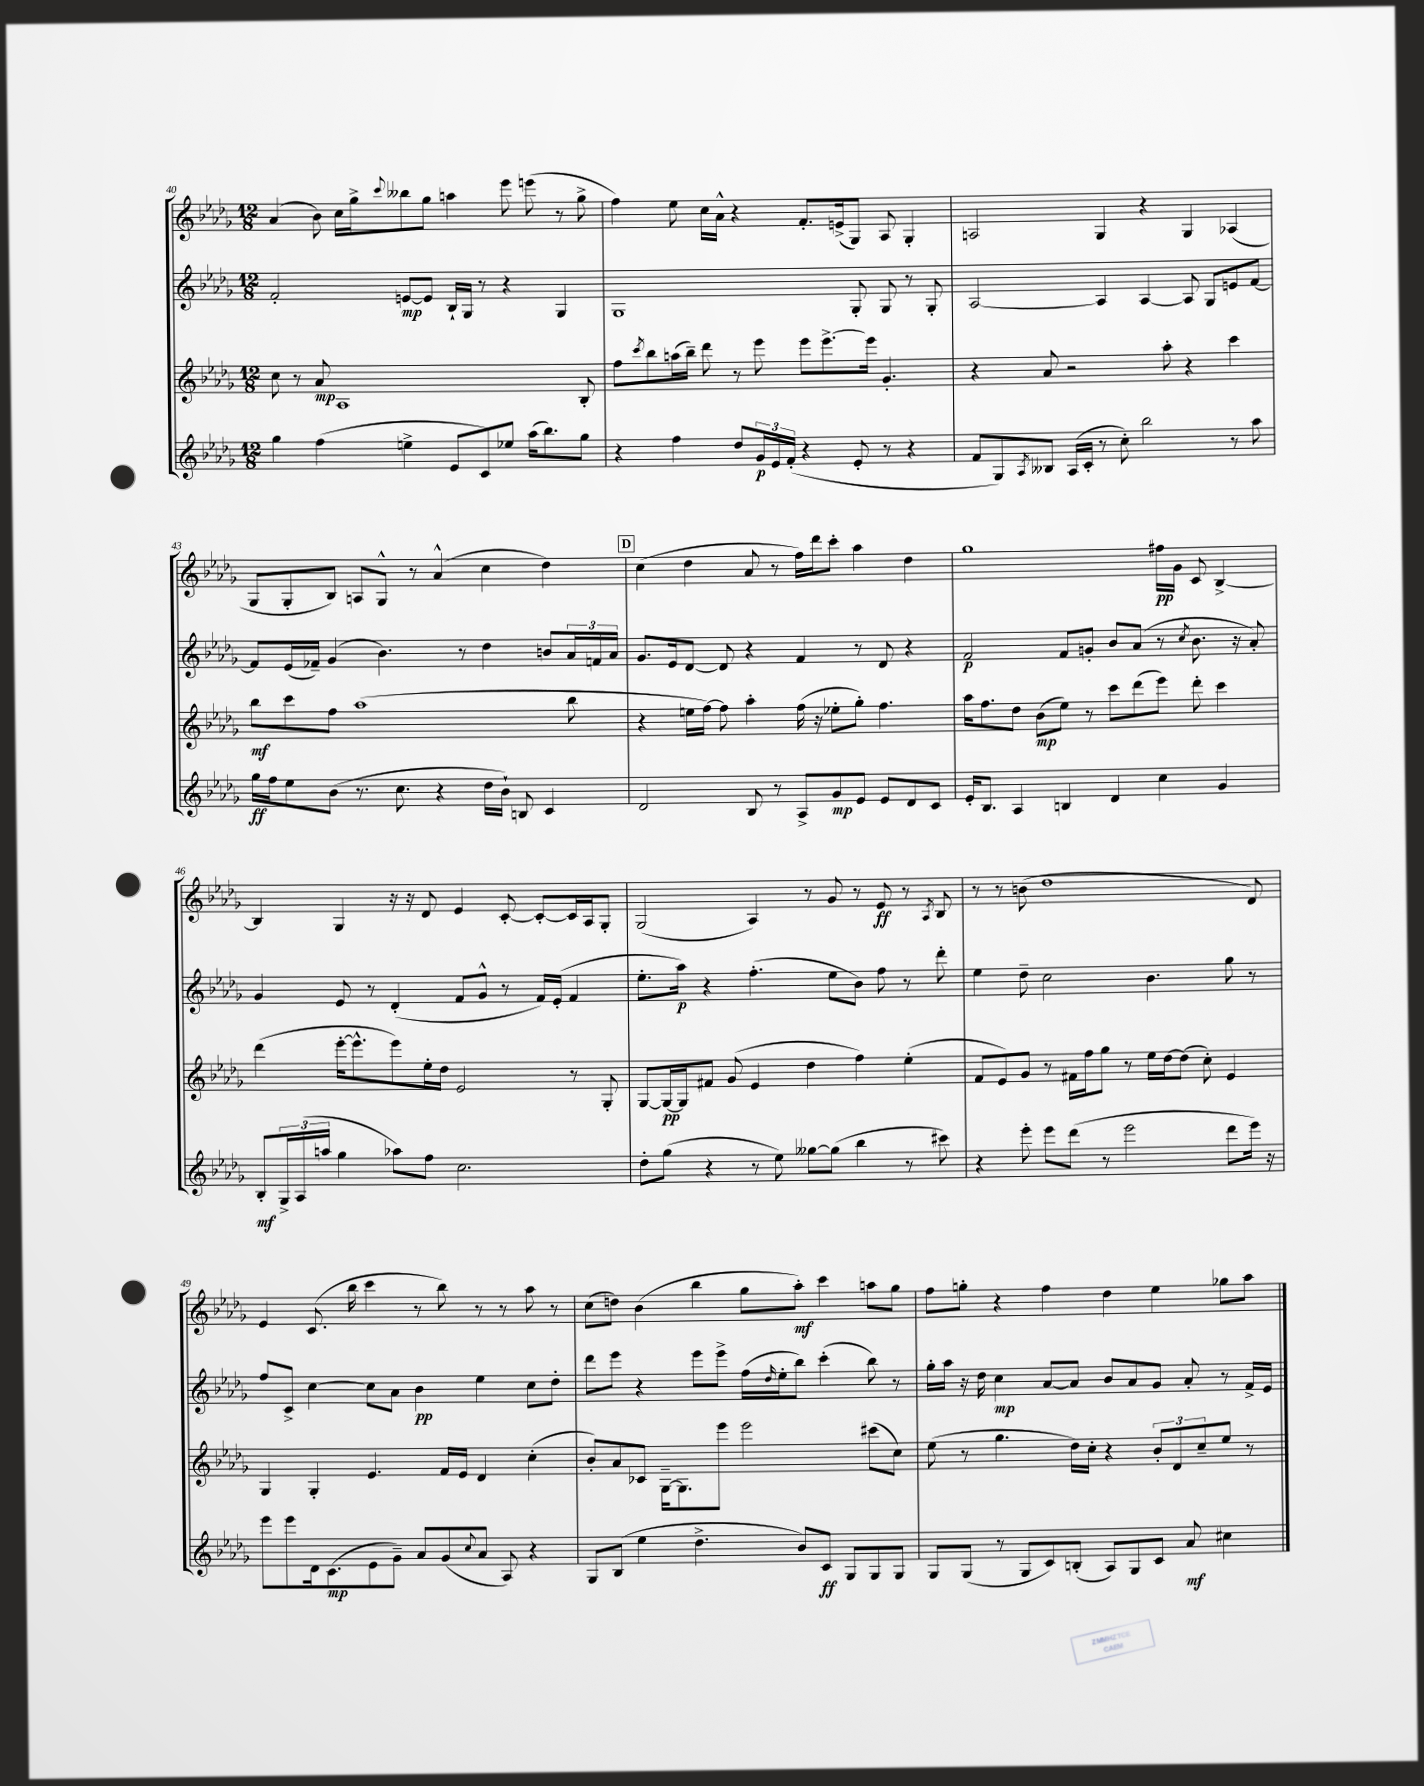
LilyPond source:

<<
\new StaffGroup <<
\new Staff = "s0" {
    \clef treble \key des \major \numericTimeSignature \time 12/8
    aes'4( bes'8) c''16 ges''16-> \appoggiatura { c'''8 } beses''8 ges''8 a''4 ees'''8 e'''8( r8 ges''8-> |
    f''4) ees''8 c''16 aes'16-^ r4 f'8.-. e'16->( ges8) aes8 ges4-. |
    a2 ges4 r4 ges4 aes4( |
    ges8 ges8-. bes8) a8 ges8-^ r8 aes'4-^( c''4 des''4) |
    \mark \markup { \box "D" } c''4( des''4 aes'8 r8 f''16) des'''16 c'''8-. aes''4 des''4 |
    ges''1 fis''16\pp ges'16 c'8 bes4~-> |
    bes4 ges4 r16 r16 des'8 ees'4 c'8~-. c'8~-. c'16 aes16 ges8-. |
    ges2( aes4) r8 ges'8 r8 ees'8\ff r8 \acciaccatura { aes8 } bes8 |
    r8 r8 b'8( des''1 des'8) |
    ees'4 c'8.( bes''16 c'''4 r8 bes''8) r8 r8 aes''8 r8 |
    c''8( d''8) bes'4( bes''4 ges''8 aes''8-.\mf) c'''4 a''8 ges''8 |
    f''8 g''8-. r4 f''4 des''4 ees''4 ges''8 aes''8 \bar "|." |
}
\new Staff = "s1" {
    \clef treble \key des \major \numericTimeSignature \time 12/8
    f'2-. e'8~\mp e'8 bes16-! ges16 r8 r4 ges4 |
    ges1 ges8-. ges8 r8 ges8-. |
    aes2~ aes4 aes4~ aes8 ges8 e'8 f'8~ |
    f'8 ees'16( fes'16--) ges'4( bes'4.) r8 des''4 b'8 \tuplet 3/2 { aes'16 f'16 aes'16 } |
    \mark \markup { \box "D" } ges'8. ees'16 des'8~ des'8 r4 f'4 r8 des'8 r4 |
    f'2\p f'8 g'8-. bes'8 aes'8( r8 \acciaccatura { c''8 } bes'8. r16 aes'8-.) |
    ges'4 ees'8 r8 des'4-.( f'8 ges'8-^ r8 f'16) ees'16-.( f'4 |
    ees''8.-. aes''16\p) r4 f''4.-.( ees''8 bes'8) f''8 r8 des'''8-. |
    ees''4 des''8-- c''2 bes'4. ges''8 r8 |
    f''8 c'8-> c''4~ c''8 aes'8 bes'4\pp ees''4 c''8 des''8-. |
    des'''8 ees'''8 r4 ees'''8 ees'''8-> f''16( \grace { des''16 } ees''16-. bes''8) c'''4-.( bes''8) r8 |
    ges''16-. aes''16 r16 des''16 c''4\mp aes'8~ aes'8 bes'8 aes'8 ges'8 aes'8-. r8 f'16-> ees'16 \bar "|." |
}
\new Staff = "s2" {
    \clef treble \key des \major \numericTimeSignature \time 12/8
    c''8 r8 aes'8\mp aes1 bes8-. |
    f''8 \acciaccatura { c'''8 } bes''8 a''16( bes''16--) des'''8 r8 ees'''8 ees'''8 ees'''8.~-> ees'''16 ges'4.-. |
    r4 aes'8 r2 aes''8-. r4 c'''4 |
    bes''8\mf c'''8 f''8 aes''1( bes''8 |
    \mark \markup { \box "D" } r4 e''16 f''16~) f''8 aes''4-. f''16( r16 ees''8-. ges''8-.) f''4. |
    aes''16 f''8. des''8 bes'8\mp( ees''8) r8 c'''8 des'''8( ees'''8) des'''8-. c'''4 |
    des'''4( ees'''16~-. ees'''8.-^ ees'''8) ees''16-. des''16 ees'2 r8 ges8-. |
    ges8~ ges16~\pp ges16 fis'8 ges'8( ees'4 des''4 f''4) ees''4-.( |
    f'8 ees'8) ges'8 r8 fis'16 f''16 ges''8 r8 ees''16 des''16~ des''8( c''8-.) ees'4 |
    ges4 ges4-. ees'4. f'16 ees'16 des'4 c''4-.( |
    bes'8-.) aes'8 ces'8 ges16~-- ges8. ees'''8 ees'''2 cis'''8( c''8) |
    ees''8( r8 ges''4. des''16) c''16-. r4 \tuplet 3/2 { bes'8-. des'8 c''8-- } ees''8 r8 \bar "|." |
}
\new Staff = "s3" {
    \clef treble \key des \major \numericTimeSignature \time 12/8
    ges''4 f''4( e''4-> ees'8 c'8) ees''8 aes''16( bes''8.) ges''8 |
    r4 f''4 des''8 \tuplet 3/2 { ges'16\p ees'16 f'16-.( } r4 ees'8-. r8 r4 |
    f'8 ges8) \acciaccatura { aes8 } beses8 aes16( c'16-. r8 c''8-.) bes''2 r8 aes''8 |
    ges''16\ff f''16 ees''8 bes'8( r8. c''8. r4 des''16 bes'16-!) b8 c'4 |
    \mark \markup { \box "D" } des'2 bes8 r8 aes8-> ges'8\mp ees'8 ees'8 des'8 c'8 |
    ees'16-. bes8. aes4 b4 des'4 c''4 ges'4 |
    bes8-.\mf \tuplet 3/2 { ges16-> aes16( a''16 } ges''4 aes''8) f''8 c''2. |
    des''8-. ges''8( r4 r8 ees''8) geses''8~ geses''8( bes''4 r8 cis'''8) |
    r4 ees'''8-. ees'''8 des'''8( r8 ees'''2 des'''8 ees'''16) r16 |
    ees'''8 ees'''8 des'16 c'8.\mp( ees'8 ges'8--) aes'8 ges'8( \appoggiatura { c''8 } aes'8 aes8) r4 |
    ges8 bes8( ees''4 des''4.-> bes'8) c'8\ff ges8 ges8 ges8 |
    ges8 ges8( r8 ges8 c'8) b8-.( aes8) ges8 c'8 aes'8\mf cis''4 \bar "|." |
}
>>
>>
\layout { \context { \Score currentBarNumber = #40 } }
